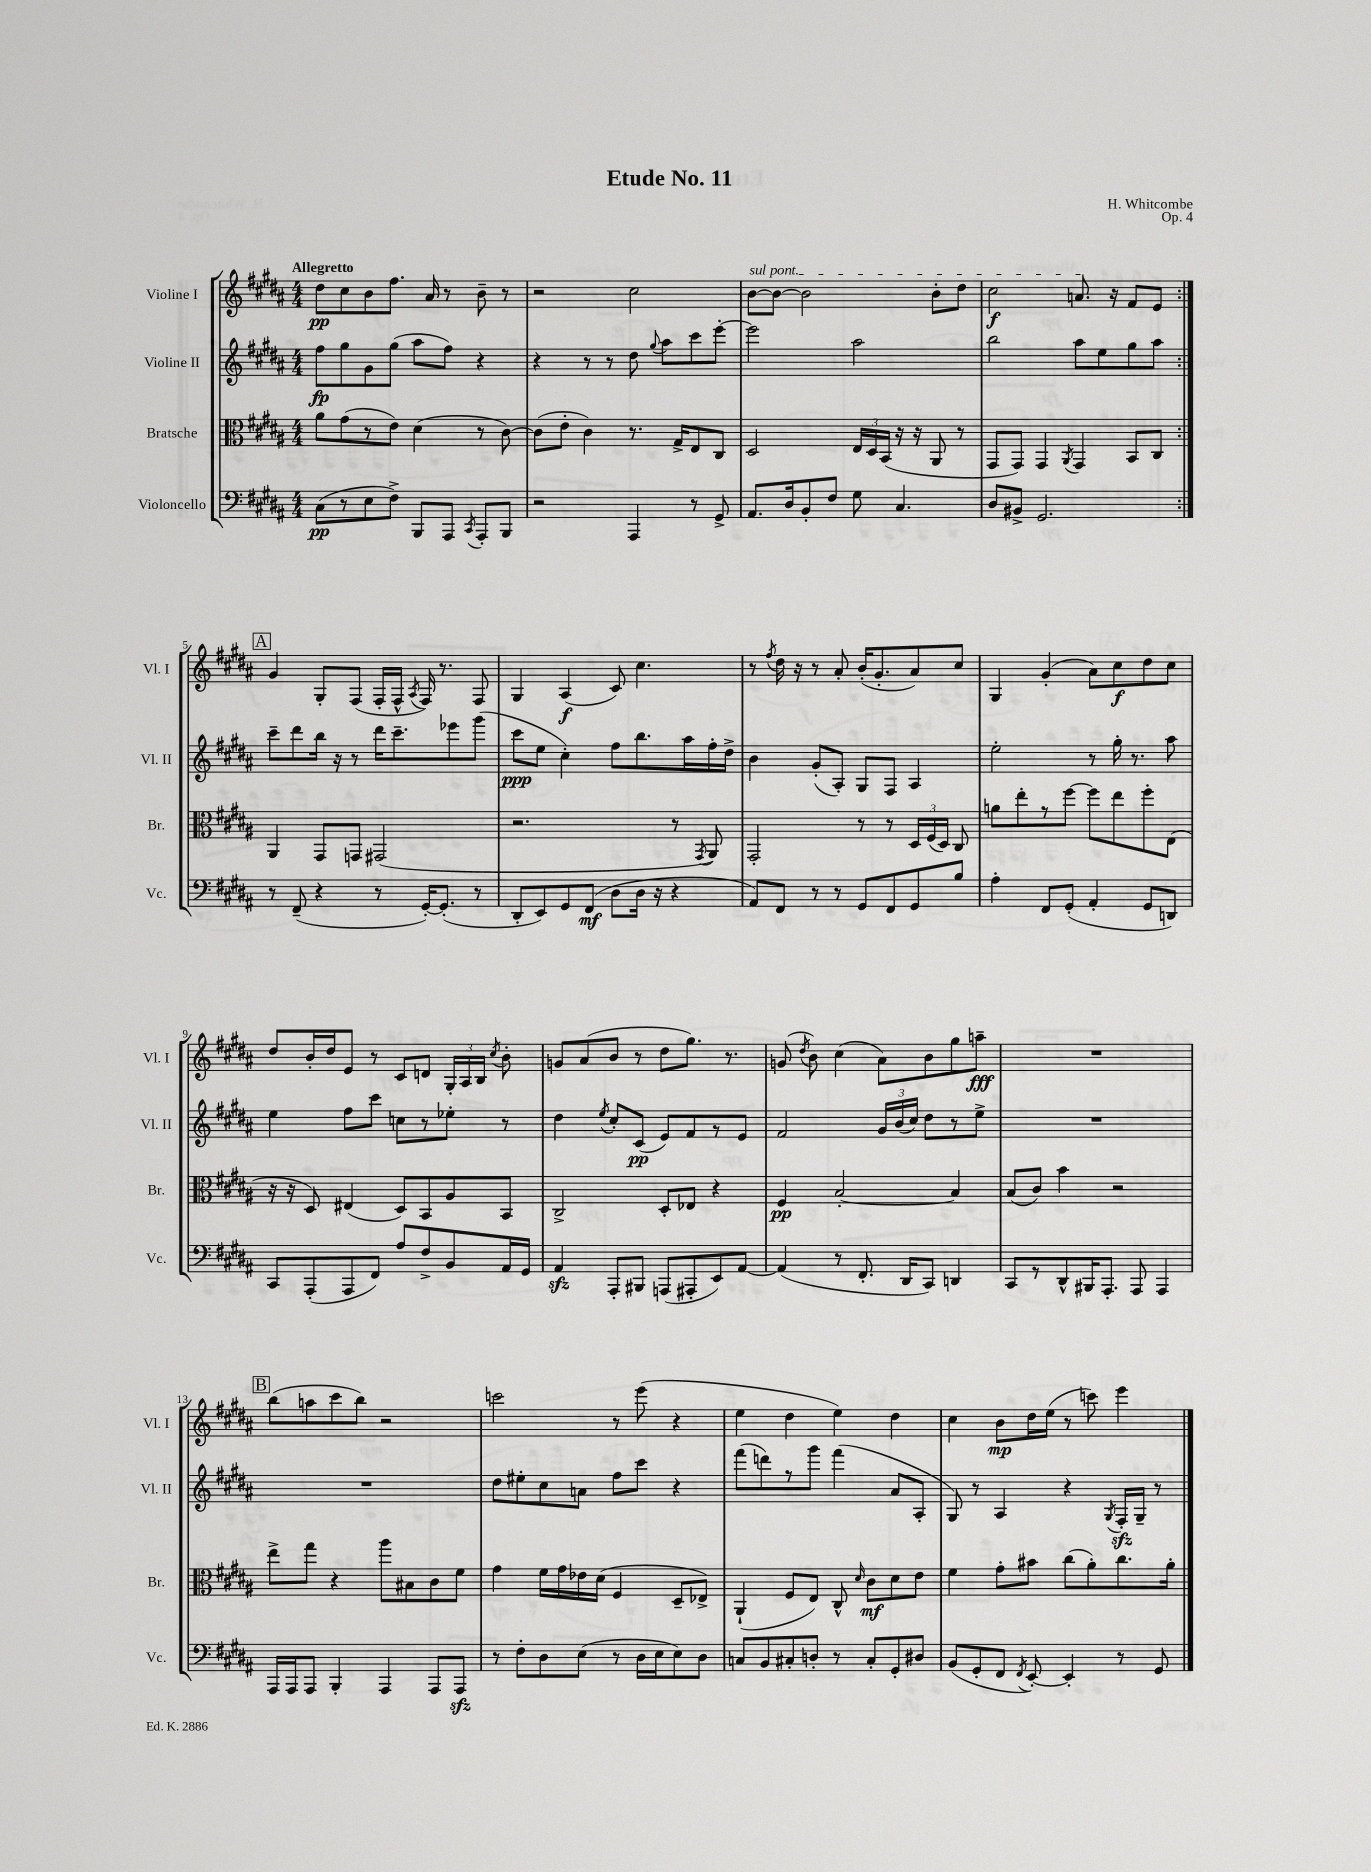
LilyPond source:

\header { title = "Etude No. 11" composer = "H. Whitcombe" opus = "Op. 4" }
<<
\new StaffGroup <<
\new Staff = "s0" \with { instrumentName = "Violine I" shortInstrumentName = "Vl. I" } {
    \clef treble \key b \major \numericTimeSignature \time 4/4 \tempo "Allegretto"
    \autoBeamOff \repeat volta 2 { dis''8[\pp cis''8 b'8 fis''8.] ais'16 r8 b'8-- r8 |
    r2 cis''2 |
    \once \override TextSpanner.bound-details.left.text = \markup { \italic "sul pont." } b'8[~\startTextSpan b'8]~ b'2 b'8[-. dis''8] |
    cis''2\f a'8.\stopTextSpan r16 fis'8[ e'8] | }
    \mark \markup { \box "A" } gis'4 gis8[-. fis8]( fis16[-. fis16]-^ \acciaccatura { ais8 } fis16) r8. fis8 |
    gis4 ais4\f( cis'8) cis''4. |
    r8 \acciaccatura { fis''8 } dis''16 r16 r8 ais'8-. b'16[-.( gis'8.-. ais'8) cis''8] |
    gis4 gis'4-.( ais'8[) cis''8\f dis''8 cis''8] |
    dis''8[ b'16-. dis''16 e'8] r8 cis'8[ d'8] \tuplet 3/2 { gis16[-. ais16 b16] } \acciaccatura { cis''8 } b'8-. |
    g'8[ ais'8( b'8] r8 dis''8[ gis''8.]) r8. |
    g'8( \acciaccatura { dis''8 } b'8) cis''4( ais'8[) b'8 gis''8 a''8]--\fff |
    R1 |
    \mark \markup { \box "B" } b''8[( a''8 cis'''8 b''8]) r2 |
    c'''2 r8 e'''8( r4 |
    e''4 dis''4 e''4) dis''4 |
    cis''4 b'8[\mp dis''16 e''16]( r8 c'''8) e'''4 \bar "|." |
}
\new Staff = "s1" \with { instrumentName = "Violine II" shortInstrumentName = "Vl. II" } {
    \clef treble \key b \major \numericTimeSignature \time 4/4
    \autoBeamOff \repeat volta 2 { fis''8[\fp gis''8 gis'8 gis''8]( ais''8[ fis''8]) r4 |
    r4 r8 r8 dis''8 \appoggiatura { gis''8 } ais''8[ cis'''8 e'''8]~-. |
    e'''2 ais''2 |
    b''2 ais''8[ e''8 gis''8 ais''8] | }
    \mark \markup { \box "A" } cis'''8[-- dis'''8 b''16] r16 r8 dis'''16[ cis'''8.-- ees'''8 gis'''8]( |
    cis'''8[\ppp e''8] cis''4-.) fis''8[ b''8. ais''16 fis''16-. dis''16]-> |
    b'4 gis'8[-.( ais8]-.) gis8[ fis8] ais4 |
    e''2-. r8 gis''16-. r8. ais''8 |
    e''4 fis''8[ cis'''8] c''8[ r8 ees''8]-. r8 |
    dis''4 \acciaccatura { e''8 } cis''8[-. cis'8]\pp( e'8[) fis'8 r8 e'8] |
    fis'2 \tuplet 3/2 { gis'16[ b'16( cis''16]) } dis''8[ r8 e''8]-> |
    R1 |
    \mark \markup { \box "B" } R1 |
    dis''8[ eis''8-. cis''8 a'8] fis''8[ cis'''8] r4 |
    fis'''8[( d'''8) r8 gis'''8] fis'''4( ais'8[ ais8]-. |
    gis8) r8 ais4 r4 \acciaccatura { gis8 } fis16[-.\sfz gis16]-- r8 \bar "|." |
}
\new Staff = "s2" \with { instrumentName = "Bratsche" shortInstrumentName = "Br." } {
    \clef alto \key b \major \numericTimeSignature \time 4/4
    \autoBeamOff \repeat volta 2 { ais'8[ gis'8( r8 e'8]) dis'4( r8 cis'8~) |
    cis'8[( e'8]-. cis'4) r8. gis16[-> e8 cis8] |
    dis2 \tuplet 3/2 { e16[ dis16 b,16]( } r16 r16 ais,8 r8 |
    gis,8[ gis,8]) gis,4 \acciaccatura { ais,8 } gis,4 b,8[ cis8] | }
    \mark \markup { \box "A" } ais,4 gis,8[ g,8] gis,2( |
    r2. r8 \acciaccatura { gis,8 } ais,8) |
    gis,2-. r8 r8 \tuplet 3/2 { dis16[ fis16( dis16]) } cis8 |
    a'8[ e''8-. r8 fis''8]~ fis''8[ e''8 fis''8-. e8]( |
    r16 r16 dis8) eis4( dis8[) b,8 ais8 b,8] |
    cis2-> dis8[-. ees8] r4 |
    fis4\pp b2~-. b4 |
    b8[( cis'8]) b'4 r2 |
    \mark \markup { \box "B" } e''8[-> gis''8] r4 ais''8[ bis8 cis'8 fis'8] |
    gis'4 fis'16[ gis'16 ees'16 dis'16]( fis4 dis8[-- ees8]->) |
    ais,4-!( fis8[ e8]) cis8-^ \grace { dis'16 } cis'8[\mf dis'8 e'8] |
    fis'4 gis'8[-. bis'8] cis''8[( ais'8-.) cis''8. ais'16]-. \bar "|." |
}
\new Staff = "s3" \with { instrumentName = "Violoncello" shortInstrumentName = "Vc." } {
    \clef bass \key b \major \numericTimeSignature \time 4/4
    \autoBeamOff \repeat volta 2 { cis8[\pp( r8 e8 fis8]->) b,,8[ ais,,8] \acciaccatura { cis,8 } ais,,8[-. b,,8] |
    r2 ais,,4 r8 gis,8-> |
    ais,8.[ dis16 b,8-. fis8] gis8 cis4. |
    dis8[ bis,8]-> gis,2. | }
    \mark \markup { \box "A" } r8 fis,8--( r4 r8 gis,16[~-.) gis,8.]-.( r8 |
    dis,8[-. e,8) gis,8 fis,8]\mf( dis8[ dis16] r16 r4 |
    ais,8[) fis,8] r8 r8 gis,8[ fis,8 gis,8 b8] |
    ais4-. fis,8[ gis,8]-.( ais,4-. gis,8[ d,8]) |
    cis,8[ ais,,8-.( ais,,8 fis,8]) ais8[ fis8-> b,8 ais,16 gis,16] |
    ais,4\sfz ais,,8[-. bis,,8] a,,8[( ais,,8-. e,8) ais,8]~ |
    ais,4( r8 fis,8.-. dis,16[ cis,8]) d,4 |
    cis,8[ r8 dis,8-^ bis,,16 ais,,8.]-. ais,,8 ais,,4 |
    \mark \markup { \box "B" } ais,,16[ ais,,16 ais,,8] b,,4-. ais,,4 ais,,8[ ais,,8]\sfz |
    r8 fis8[-. dis8 e8]( r8 dis16[ e16 e8) dis8] |
    c8[ b,8 cis8-. d8]-. r8 cis8[-. gis,8-. dis8] |
    b,8[( gis,8-. fis,8] \acciaccatura { fis,8 } e,8~-.) e,4-. r8 gis,8 \bar "|." |
}
>>
>>
